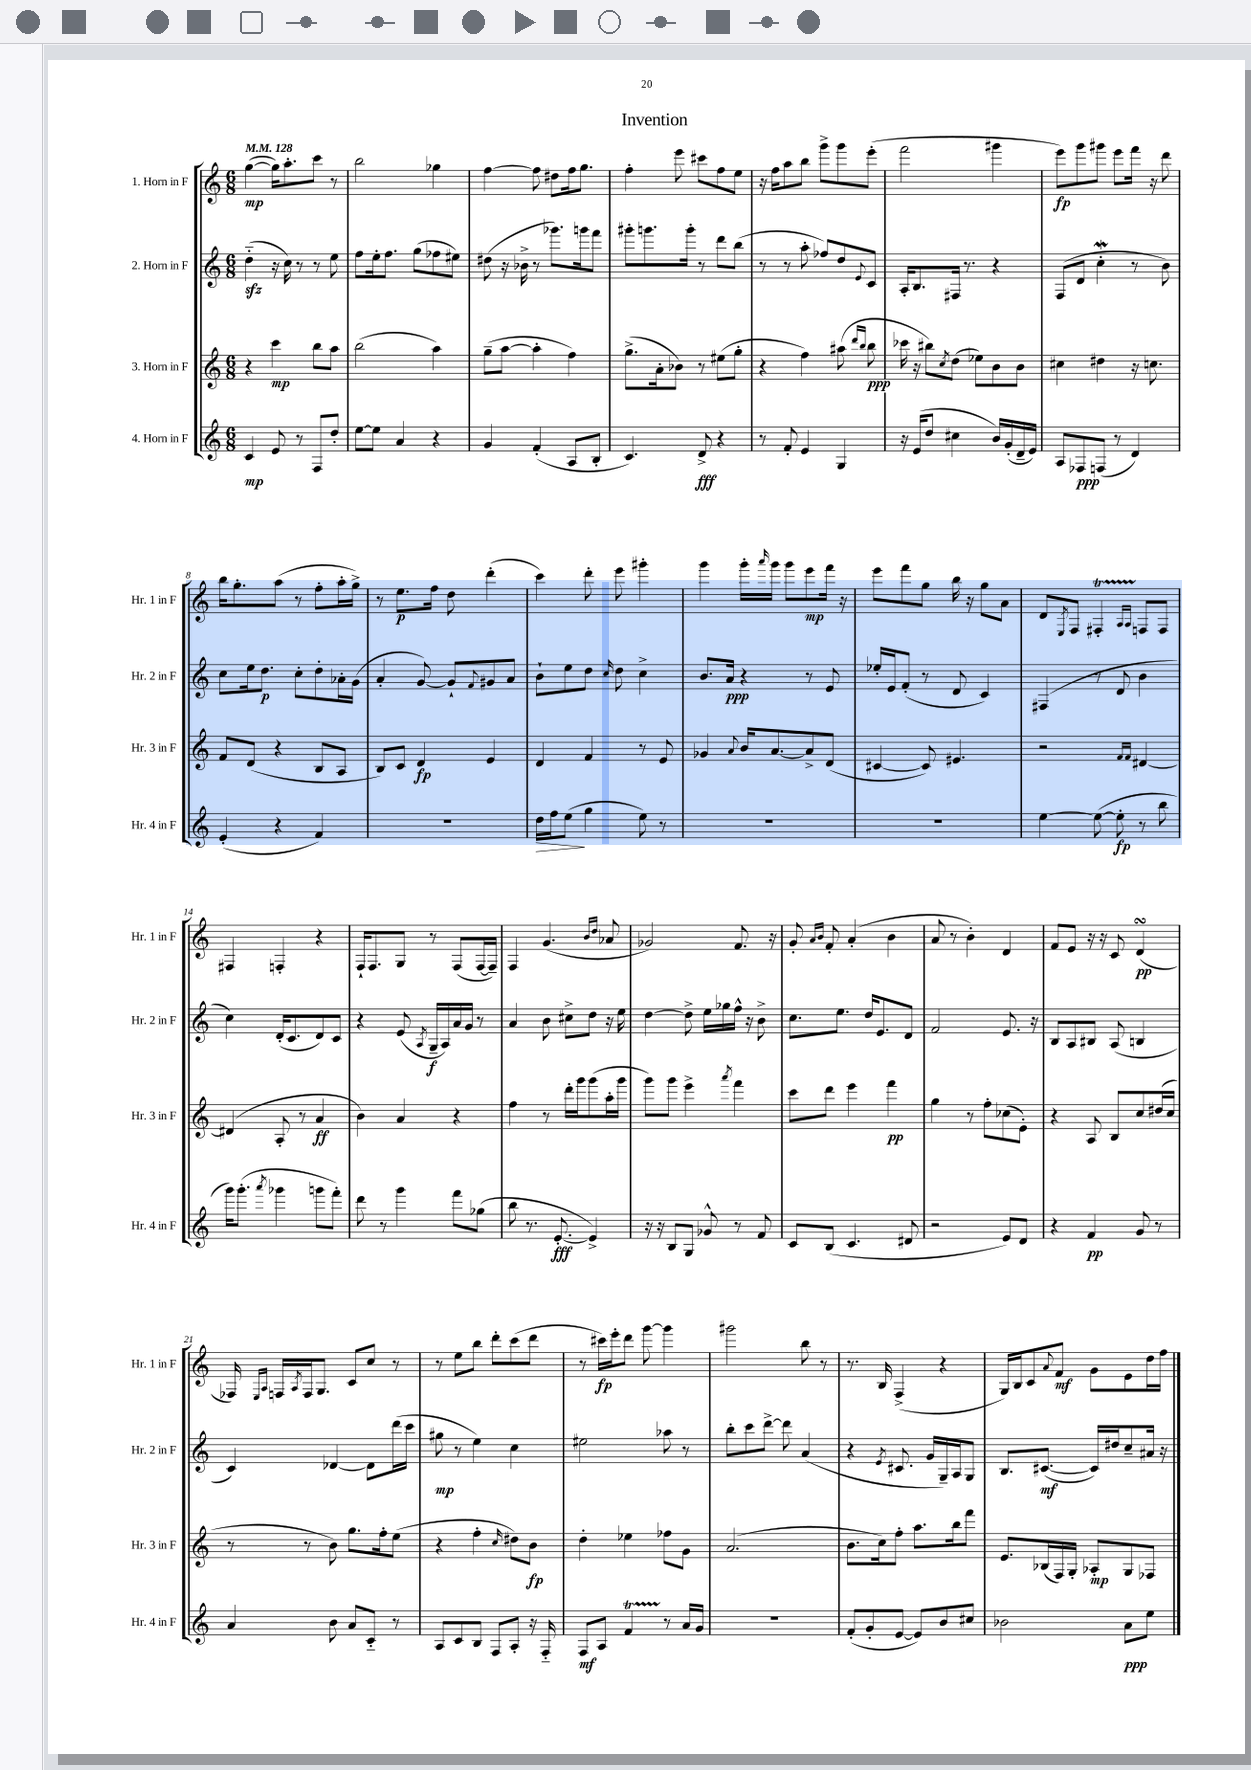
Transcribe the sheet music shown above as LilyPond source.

\header { title = "Invention" }
<<
\new StaffGroup <<
\new Staff = "s0" \with { instrumentName = "1. Horn in F" shortInstrumentName = "Hr. 1 in F" } {
    \clef treble \key c \major \numericTimeSignature \time 6/8 \tempo 4 = 128
    g''4~\mp( g''16) a''8.-. c'''8 r8 |
    b''2 ges''4 |
    f''4~ f''8 dis''8 f''16 g''8. |
    f''4-. e'''8 cis'''8 f''8 e''8 |
    r16 f''16 a''8 b''8 g'''8-> g'''8 e'''8-.( |
    f'''2 gis'''4 |
    e'''8\fp) g'''8 gis'''8 e'''8 f'''16 r16 d'''8 |
    b''16 g''8.-. a''8( r8 f''8-. a''16-. g''16->) |
    r8 e''8.\p f''16 d''8 d'''4-.( |
    c'''4) d'''8-. e'''8 gis'''4-. |
    g'''4 g'''16-. \grace { a'''16 } g'''16 g'''8 e'''8\mp f'''16 r16 |
    e'''8 f'''8 g''8 b''16 r16 g''8 a'8 |
    d'8 \acciaccatura { e8 } f8 fis4-.\startTrillSpan \grace { a16 a16 } f8\stopTrillSpan f8 |
    fis4 f4-. r4 |
    f16-! f8. g8 r8 f8( f16~ f16--) |
    f4 g'4.( \grace { b'16 d''16 } aes'8 |
    ges'2) f'8. r16 |
    g'8-. \grace { a'16 b'16 } f'8-. a'4-.( b'4 |
    a'8 r8 b'4-.) d'4 |
    f'8 e'8 r16 r16 c'8 d'4\turn\pp( |
    fes16) \grace { e16 a16 } f16 \acciaccatura { a8 } f16 g8. c'8 c''8 r8 |
    r8 e''8 b''8 d'''8-. c'''8( d'''8 |
    r8 cis'''16\fp) e'''16-. d'''8 g'''8~ g'''4 |
    gis'''2 b''8 r8 |
    r8. b16 f4->( r4 |
    g16) b16 c'8 \appoggiatura { a'8 } f'8\mf g'8 e'8 d''16 f''16 \bar "|." |
}
\new Staff = "s1" \with { instrumentName = "2. Horn in F" shortInstrumentName = "Hr. 2 in F" } {
    \clef treble \key c \major \numericTimeSignature \time 6/8
    d''4-_\sfz( r16 c''16) r8 r8 e''8 |
    f''8 e''16-. f''8. g''8( fes''8 eis''8) |
    dis''8( r16 bes'16-> r8 ges'''8.) g'''16 f'''8 |
    gis'''8-. g'''8. g'''16-. r8 d'''8 b''8( |
    r8 r8 a''8-. fes''8) d''8 \appoggiatura { e'8 } c'8 |
    a16-. b8. fis16 r8. r4 |
    f8( d'8 c''4-.\mordent r8 b'8) |
    c''8 e''16 d''8.\p c''8-. d''8-. aes'16-. g'16( |
    a'4-. g'8~) g'8-! \appoggiatura { f'8 } gis'8 a'8 |
    b'8-! e''8 d''8 \grace { c''16 } d''8 c''4-> |
    b'8. a'16\ppp r4 r8 e'8 |
    ees''16-. e'16 f'8-.( r8 d'8 c'4) |
    fis4( r8 d'8 b'4 |
    c''4) d'16-.( c'8. d'8) c'8 |
    r4 e'8( \acciaccatura { a8 } g16--\f a16) a'16 g'16 r8 |
    a'4 b'8 cis''8-> d''8 r16 e''16 |
    d''4~ d''8-> e''16 ges''16 f''16-^ r16 b'8-> |
    c''8. e''8. d''16 e'8. d'8 |
    f'2 e'8. r16 |
    b8 a8 bis8 a8( b4 |
    c'4) des'4~ des'8 d'''16( c'''16 |
    gis''8\mp r8 e''4) c''4 |
    eis''2 aes''8 r8 |
    b''8-. c'''8 d'''8~-> d'''8 a'4( |
    r4 \acciaccatura { e'8 } cis'8. g'16 g16--) a16 g8 |
    b8. cis'8.~\mf( cis'16) dis''16 c''8-- ais'16 r16 \bar "|." |
}
\new Staff = "s2" \with { instrumentName = "3. Horn in F" shortInstrumentName = "Hr. 3 in F" } {
    \clef treble \key c \major \numericTimeSignature \time 6/8
    r4 c'''4\mp b''8 a''8 |
    b''2( a''4) |
    g''8--( a''8~ a''4-. f''4) |
    g''8.->( a'16-. bes'8) r8 eis''8( g''8-. |
    r4 f''4) ais''8( \grace { d'''16 b''16 } b''8\ppp |
    ces'''16 r16 bis''8) \acciaccatura { c''8 } d''8( ees''8) b'8 b'8 |
    cis''4 dis''4 r16 c''8. |
    f'8 d'8( r4 b8 a8 |
    b8) c'8 d'4\fp e'4 |
    d'4 f'4 r8 e'8 |
    ges'4 \appoggiatura { a'8 } b'16 a'8.~ a'8-> d'8( |
    cis'4~ cis'8) eis'4. |
    r2 \grace { f'16 f'16 } dis'4~ |
    dis'4( a8-. r8 a'4\ff |
    b'4) a'4 r4 |
    f''4 r8 d'''16-. g'''16 g'''8( a''16-. g'''16 |
    g'''8) g'''8 e'''4-> \acciaccatura { a'''8 } f'''4 |
    c'''8 d'''8 e'''4 f'''4\pp |
    g''4 r8 f''8-. ces''8( e'8-.) |
    r4 a8 b8 c''8 dis''16( c''16 |
    r8 r8 b'8) g''8. f''16-. e''8( |
    r4 f''4-. \grace { c''16 } dis''8) b'8\fp |
    d''4-. ees''4 fes''8 g'8 |
    a'2.( |
    b'8. c''16) f''8-. a''8. b''16 f'''8 |
    e'8. bes16( f16) g16-. aes8-.\mp g8 fes8 \bar "|." |
}
\new Staff = "s3" \with { instrumentName = "4. Horn in F" shortInstrumentName = "Hr. 4 in F" } {
    \clef treble \key c \major \numericTimeSignature \time 6/8
    c'4\mp e'8 r8 f8 d''8-. |
    e''8~ e''8 a'4 r4 |
    g'4 f'4-.( a8 b8-. |
    c'4.) d'8->\fff r4 |
    r8 f'8-. e'4 g4 |
    r16 e'16( d''8 cis''4 b'16) g'16-.( d'16-- e'16) |
    a8 fes8\ppp f8( r8 d'4) |
    e'4-.( r4 f'4) |
    R2. |
    d''16\> f''16 e''8\!( g''4 e''8) r8 |
    R2. |
    R2. |
    e''4~ e''8~( e''8-.\fp r8 b''8 |
    g'''16) g'''8.-.( \acciaccatura { a'''8 } ges'''4 g'''8 f'''8-.) |
    d'''8 r8 g'''4 f'''8 ges''8( |
    b''8 r8. e'8.~-.\fff e'4->) |
    r16 r16 b8 g8 ges'8-^ r8 f'8 |
    c'8 b8( c'4. dis'8 |
    r2 e'8) d'8 |
    r4 f'4\pp g'8 r8 |
    a'4 b'8 a'8 c'8-_ r8 |
    a8 c'8 b8 f8 a8-. r16 f16-_ |
    f8\mf a8 f'4\startTrillSpan r8\stopTrillSpan a'16 g'16 |
    r2. |
    f'8-.( g'8-. e'8~ e'8) b'8 cis''8 |
    bes'2 a'8\ppp e''8 \bar "|." |
}
>>
>>
